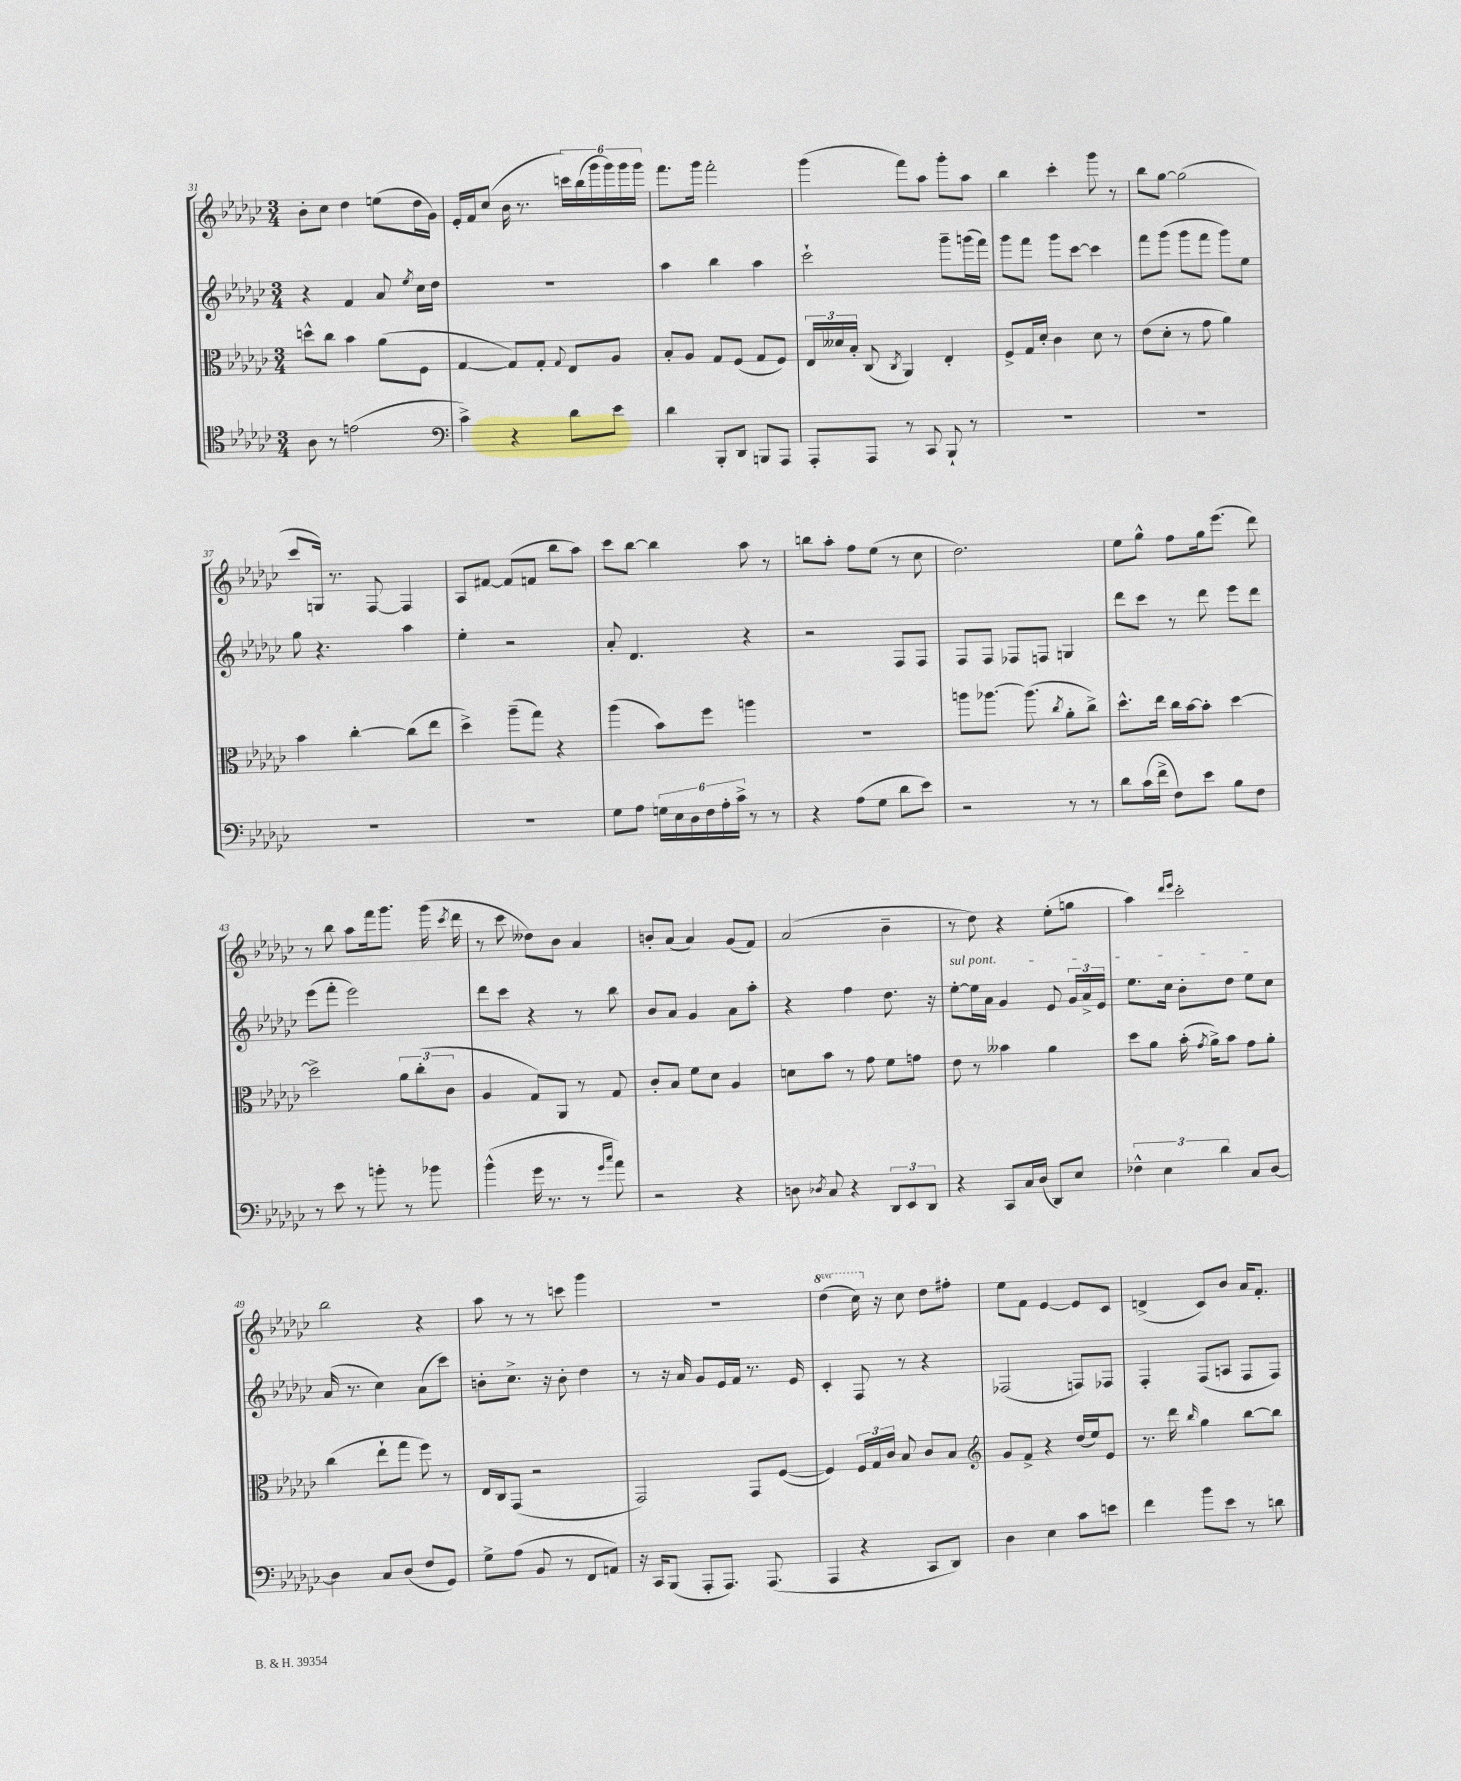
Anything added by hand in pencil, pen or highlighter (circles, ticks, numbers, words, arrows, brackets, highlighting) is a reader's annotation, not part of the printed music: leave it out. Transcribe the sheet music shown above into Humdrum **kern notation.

**kern	**kern	**kern	**kern
*staff4	*staff3	*staff2	*staff1
*clefC4	*clefC3	*clefG2	*clefG2
*k[b-e-a-d-g-c-]	*k[b-e-a-d-g-c-]	*k[b-e-a-d-g-c-]	*k[b-e-a-d-g-c-]
*M3/4	*M3/4	*M3/4	*M3/4
8A-	8dd^^	4r	8b-'
8r	8cc-	.	8cc-
(2e	4b-	4f	4dd-
.	(8a-	8a-	(8ee
.	.	8qee-	.
.	8F	16cc-	16dd-
.	.	16dd-	16g-)
=	=	=	=
*clefF4	*	*	*
4c-^)	[4G-	2.r	16e-'
.	.	.	16f
.	.	.	(8cc-
4r	8G-])	.	16b-
.	.	.	8.r
.	8G-'	.	.
.	8qqG-	.	.
8d-	8E-	.	24ccc)
.	.	.	(24bb-
.	.	.	24ggg-
8e-	8A-	.	24ggg-)
.	.	.	24ggg-
.	.	.	24ggg-
=	=	=	=
4d-	8B-'	4aa-	8.fff
.	8A-	.	.
.	.	.	16ggg-
8BBB-'	8G-	4bb-	2fff'
8DD-	(8F	.	.
8BBB	8G-	4aa-	.
8AAA-	8F)	.	.
=	=	=	=
8AAA-'	24E-	2ccc-`	(4ggg-
.	24d--	.	.
.	24B-'	.	.
8AAA-	(8C-	.	.
.	8qC-	.	.
8r	4AA-)	.	8fff)
8CC-	.	.	8aa-
8BBB-`	4E-'	8ggg-~	8ggg-'
8r	.	(16ggg	8aa-
.	.	16fff)	.
=	=	=	=
2.r	8F^	8ggg-	4bb-
.	16G-	8fff	.
.	16d-'	.	.
.	4c-	8ggg-	4ccc-'
.	.	[8ccc-	.
.	8d-	4ccc-]	8ggg-
.	8r	.	8r
=	=	=	=
2.r	(8e-	8fff	8bb-
.	8d-'	(8ggg-	[8gg-
.	8r	8ggg-	(2gg-]
.	8g-	8fff	.
.	4a-)	8ggg-)	.
.	.	8ee-	.
=	=	=	=
2.r	4b-	8gg-	8ccc-
.	.	4.r	16G)
.	.	.	8.r
.	[4cc-'	.	.
.	.	.	[8F
.	(8cc-]	4aa-	4F]
.	8ee-	.	.
=	=	=	=
2.r	4dd-^)	4ee-'	8A-
.	.	.	[8f#
.	(8aa-~	2r	(8f#]
.	8gg-)	.	8f
.	4r	.	8bb-
.	.	.	8aa-)
=	=	=	=
8G-	(4aa-	8a-'	8ccc-
8A-	.	4.d-	[8bb-
24G	8b-)	.	4bb-]
24E-	.	.	.
24D-	.	.	.
24F	8ff	.	.
24A-'	.	.	.
24c-^	.	.	.
8r	4aa	4r	8aa-
8r	.	.	8r
=	=	=	=
4r	2.r	2r	8bb
.	.	.	8aa-'
(8A-	.	.	8ff
8G-	.	.	(8ee-
8d-	.	8F	8r
8e-)	.	8F	8cc-
=	=	=	=
2r	8aa	8F	2.dd-)
.	[8.aa-	8F	.
.	.	8F-	.
.	(8.aa-]	.	.
.	.	8F	.
.	8qcc-	.	.
8r	8a-'	4G	.
8r	8cc-^)	.	.
=	=	=	=
8d-	8.dd-^^	8ddd-	8ee-
(16c-	.	8ccc-	8gg-^^
16f^	16ee-	.	.
8F)	16cc-	8r	8ff
.	[16b-	.	.
8e-	8b-']	8ddd-	16gg-
.	.	.	(8.eee-
8B-	[4dd-	8eee-	.
8F	.	8ddd-	8ddd-)
=	=	=	=
8r	2dd-^]	(8eee-	8r
8e-	.	8fff'	8bb-
8r	.	2eee-)	8aa-
8b'	.	.	16fff
.	.	.	8.ggg-
8r	12a-	.	.
.	(12cc-'	.	.
8b-	.	.	(16ggg-
.	12c-	.	.
.	.	.	8qccc-
.	.	.	16ddd-
=	=	=	=
(4b-^^	4A-	8ddd-	8r
.	.	8ccc-	8ccc-
16g-	8G-)	4r	8dd--)
8.r	.	.	.
.	8AA-	.	8b-
8r	8r	8r	4a-
16qqg-	.	.	.
16qqcc-	.	.	.
8a-)	8G-	8bb-	.
=	=	=	=
2r	8c-'	8b-	8b'
.	8B-	8a-	(8a-
.	8f	4g-	4a-)
.	8d-	.	.
4r	4A-	8a-	(8g-
.	.	8aa-'	8f)
=	=	=	=
8D	8d	4r	(2a-
8qD-	.	.	.
8C-	8b-	.	.
4r	8r	4ff	.
.	8g-	.	.
12DD-	8f	8.dd-	4b-~
12EE-	.	.	.
.	8g	.	.
12DD-	.	.	.
.	.	16r	.
=	=	=	=
4r	8e-	[8ee-'	8r
.	8r	16ee-]	8dd-)
.	.	16a-	.
8CC-	4b--	4g-	4r
16C-	.	.	.
(16D-	.	.	.
8DD-)	4a-	8e-	(8ee-'
8E-	.	24g-	8gg
.	.	24a-^	.
.	.	24e-	.
=	=	=	=
6F-^^	8dd-	8.ee-	4aa-)
.	8a-	.	.
6E-	.	.	.
.	.	16cc-	.
.	.	.	16qqddd-
.	.	.	16qqeee-
.	(16b-'	8b-'	2ccc-'
.	8qg-	.	.
.	16a-^)	.	.
6d-	.	.	.
.	8b-	8dd-	.
8C-	8g-	8ee-	.
[8D-	8a-'	8cc-	.
=	=	=	=
4D-]	(4cc-	(16a-	2bb-
.	.	8.r	.
8C-	8ee-`	4cc-)	.
(8D-	8gg-	.	.
8F	8ff)	(8a-	4r
8GG-)	8r	8ccc-)	.
=	=	=	=
8G-^	16E-	8b'	8aa-
.	16C-	.	.
(8A-	(8GG-	8.cc-^	8r
8BB-	2r	.	8r
.	.	16r	.
8r	.	8b'	8ccc
8FF	.	4dd-	4ggg-
8AA)	.	.	.
=	=	=	=
16r	2GG-)	8r	2.r
16CC-	.	.	.
(8BBB-	.	16r	.
.	.	16a-	.
8AAA-'	.	8g-	.
8.AAA-)	.	16e-	.
.	.	16f	.
.	8GG-	8.r	.
(8.AAA-	.	.	.
.	([8F	.	.
.	.	16e-	.
=	=	=	=
4AAA-	4F])	4c-'	(4ddd-
4r	24F	8F	16ccc-)
.	24G-	.	.
.	.	.	16r
.	24c-	.	.
.	8B-	8r	8cc-
8CC-	8c-	4r	8dd-
8DD-)	8B-	.	8ff#'
=	=	=	=
*	*clefG2	*	*
4D-	8g-	(2F-	8ee-
.	8f^	.	8f
4E-	4r	.	[4e-
8c-	(16dd-	8F)	8e-]
.	16ee-)	.	.
8e	8e-	8F-	8c-
=	=	=	=
4f	8.r	4F'	(4d^
.	16ddd-	.	.
.	16qqbb-	.	.
8b-	4gg-	(8F	8c-)
8e-	.	8A	8b-
8r	[8bb-	8F	16a-
.	.	.	8.f'
8d	8bb-]	8F)	.
==	==	==	==
*-	*-	*-	*-
